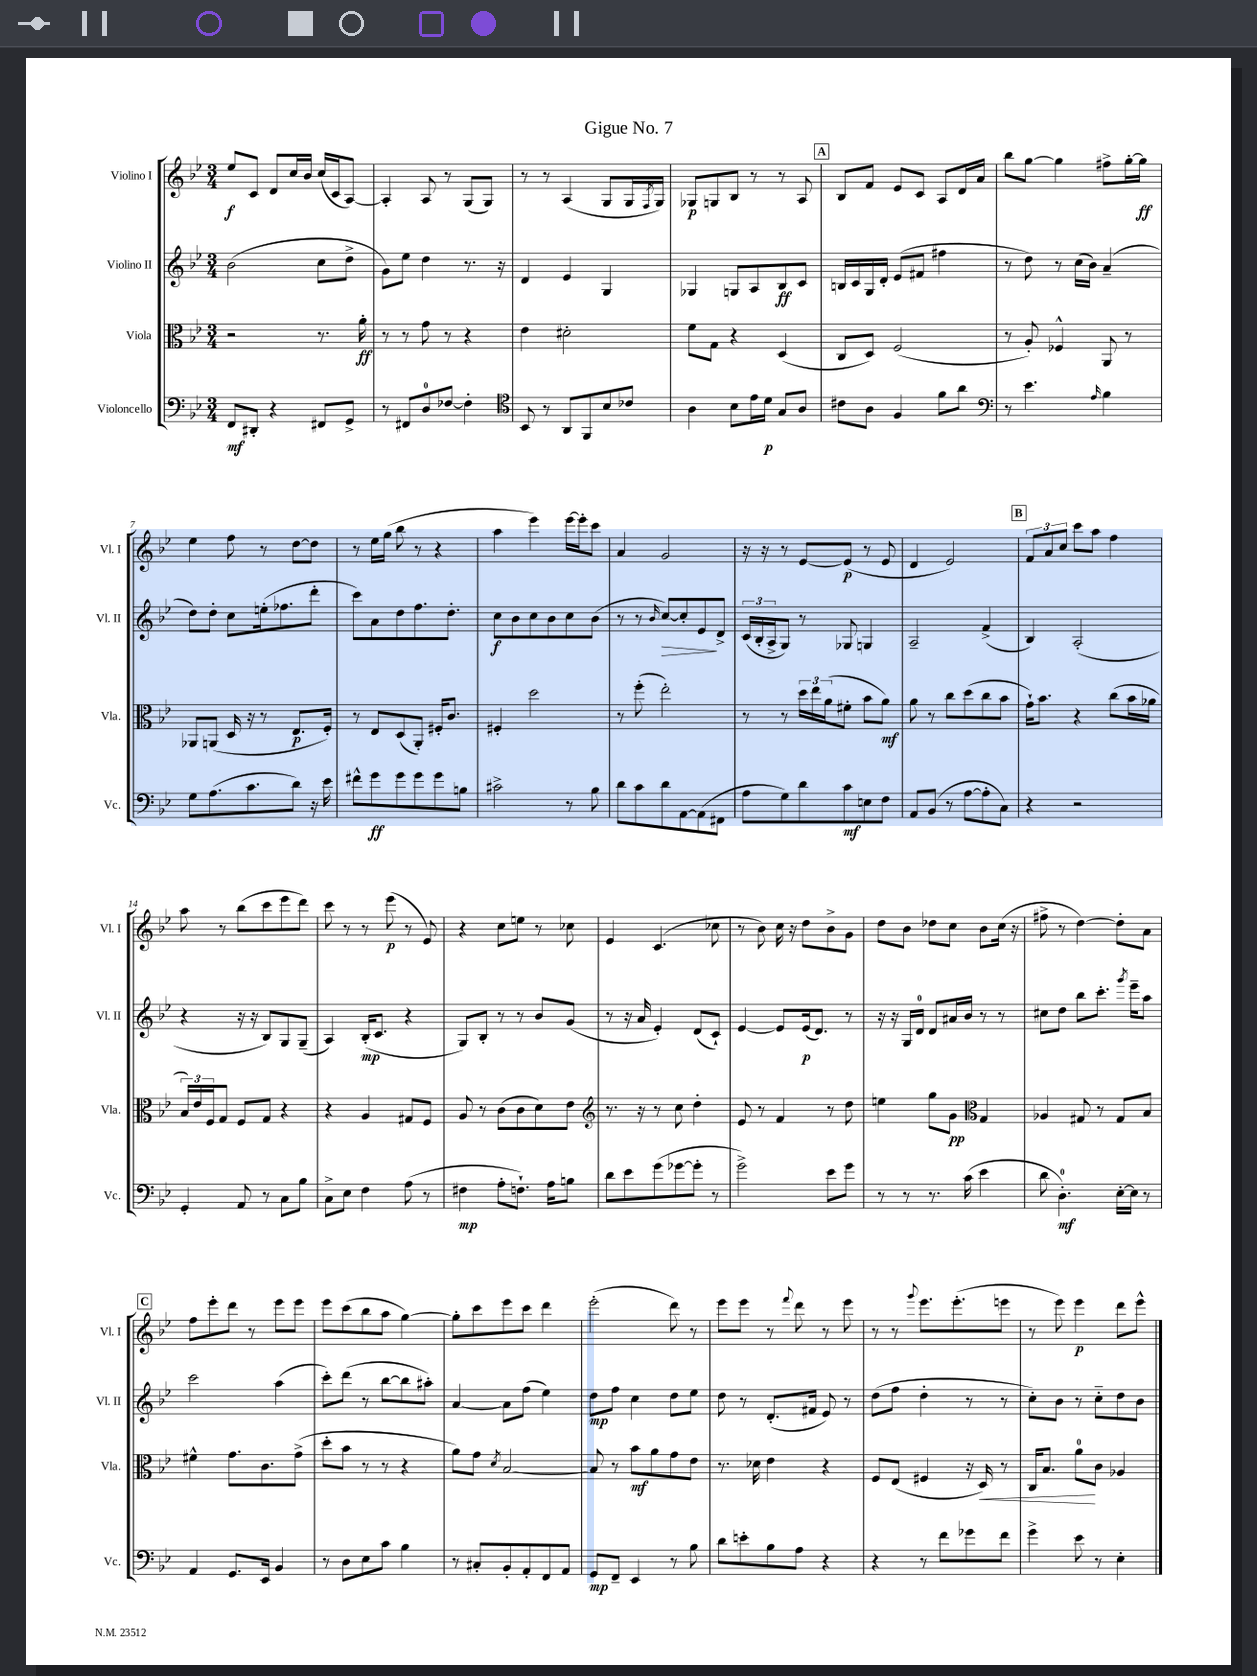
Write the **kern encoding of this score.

**kern	**kern	**kern	**kern
*staff4	*staff3	*staff2	*staff1
*clefF4	*clefC3	*clefG2	*clefG2
*k[b-e-]	*k[b-e-]	*k[b-e-]	*k[b-e-]
*M3/4	*M3/4	*M3/4	*M3/4
8FF	2r	(2b-	8ee-
8DD#'	.	.	8c
4r	.	.	8d
.	.	.	16cc
.	.	.	16b-
8FF#	8.r	8cc	(16cc
.	.	.	16c
8GG^	.	8dd^	[8A)
.	16a'	.	.
=	=	=	=
8r	8r	8g)	4A']
8FF#	8r	8ee-	.
8D	8g	4dd	8A
[8F-	8r	.	8r
4F-']	4r	8.r	(8G
.	.	.	8G)
.	.	16r	.
=	=	=	=
*clefC4	*	*	*
8BB-	4e-	4d	8r
8r	.	.	8r
8AA	2d#'	4e-	(4A
8FF	.	.	.
8B-	.	4G	8G
8c-	.	.	16G
.	.	.	8qF
.	.	.	16G)
=	=	=	=
4A	8f	4G-	8G-
.	8G	.	8G
8B-	4r	8G	8B-
16e-	.	8A	8r
16d	.	.	.
8G	(4D	8B-	8r
8A	.	8c	8A
=	=	=	=
8c#	8C	16B	8B-
.	.	16c	.
8A	8D)	16G	8f
.	.	16d'	.
4F	(2F	(8e-	8e-
.	.	8f#	8c
8f	.	4ff#	8A
8a	.	.	16d
.	.	.	16a
=	=	=	=
*clefF4	*	*	*
8r	8r	8r	8bb-
4.e-	8A')	8dd)	[8gg
.	4F-^^	8r	4gg]
.	.	(16cc	.
.	.	16b-)	.
16qqA	.	.	.
4B-	8AA	(4a~	8ff#^
.	8r	.	[16gg'
.	.	.	16gg]
=	=	=	=
8G	8AA-	8dd)	4ee-
(8.A	(8AA	8dd'	.
.	16D	8cc	8ff
8.c	16r	.	.
.	8r	(16ee'	8r
.	.	8.ff-	.
8d)	8.E-	.	[8dd
16r	.	8ddd'	8dd]
16e-	16F')	.	.
=	=	=	=
8f#^^	8r	8ccc)	8r
8g	8E-	8a	16ee-
.	.	.	(16gg
8g	(8D	8dd	8bb-
8g	8AA')	8.ff	8r
8g	16F#'	.	4r
.	8.c	8.dd'	.
8B	.	.	.
=	=	=	=
2c#^	4F#'	8cc	4aa
.	.	8b-	.
.	2dd	8cc	4eee-)
.	.	8b-	.
8r	.	8cc	[16eee-
.	.	.	16eee-']
8B-	.	(8b-	8ccc
=	=	=	=
8d	8r	8r	4a
8c	(8ff'	8r	.
.	.	16qqb-	.
8d	2ee-')	[8cc)	2g
[8AA	.	8cc']	.
(8AA]	.	8e-	.
8FF#	.	8d^	.
=	=	=	=
8A	8r	(24c	16r
.	.	24B-'	.
.	.	.	16r
.	.	24A^	.
8G)	8r	8G)	8r
8d	24dd	8r	[8e-
.	24ee-	.	.
.	(24a	.	.
8c	8f#'	8G-	(8e-]
8E	8b-	4G	8r
8F	8a)	.	8e-
=	=	=	=
8AA	8a	2A~	4d
(8BB-	8r	.	.
8r	8cc	.	2e-)
[8A	(8dd	.	.
8A']	8cc	(4f^	.
8C)	8b-	.	.
=	=	=	=
4r	16g`)	4B-)	12f
.	8.b-	.	.
.	.	.	12a
.	.	.	12cc
2r	4r	(2A'	8ccc
.	.	.	8aa
.	(8cc	.	4ff
.	16b-	.	.
.	16a-	.	.
=	=	=	=
4GG'	24B-)	4r	8aa
.	24e-	.	.
.	24F	.	.
.	8G	.	8r
8AA	8F	16r	(8bb-
.	.	16r	.
8r	8G	8B-)	8ccc
8C	4r	8G	8eee-
8B-	.	(8G~	8ddd)
=	=	=	=
8C^	4r	4A)	8ccc
8E-	.	.	8r
4F	4A	(16B-'	8r
.	.	8.c	.
.	.	.	(8eee-
(8A	8G#	4r	8r
8r	8F	.	8e-)
=	=	=	=
4F#	8A	8G)	4r
.	8r	8B-'	.
8A'	(8c	8r	8cc
8.F`)	8c	8r	8ee
.	8d)	8b-	8r
16A	.	.	.
8B	8e-	(8g	8cc-
=	=	=	=
*	*clefG2	*	*
8d	8.r	8r	4e-
8e-	.	16r	.
.	16r	16a	.
(8g	8r	4e-')	(4.c
[8g-	8cc	.	.
8g-']	4dd'	(8d	.
8r	.	8c`)	8cc-
=	=	=	=
2g^)	8e-	[4e-	8r
.	8r	.	8b-)
.	4f	8e-]	16cc
.	.	.	16r
.	.	(16e-	8dd
.	.	8.d)	.
8e-	8r	.	8b-^
8g	8dd	8r	8g
=	=	=	=
8r	4ee	16r	8dd
.	.	16r	.
8r	.	16G	8b-
.	.	16d	.
8.r	8gg	8d	8dd-
.	8g	16a#	8cc
(16c	.	16b-	.
*	*clefC3	*	*
4e-	4G	8r	8b-
.	.	8r	(16cc
.	.	.	16r
=	=	=	=
8d	4A-	8cc#	8ff#^
4.D')	.	8dd	8r
.	8G#	8bb-	[4dd)
.	8r	8.ccc'	.
[16E-'	8G#	.	8dd']
.	.	8qggg	.
16E-]	.	16eee-~	.
8r	8B-	8aa	8a
=	=	=	=
4AA	4f#^^	2ccc	8ff
.	.	.	8eee-'
8.GG	8.g	.	8ddd
.	.	.	8r
16EE-	8.c	.	.
4BB-	.	(4aa	8eee-
.	(8g^	.	8eee-
=	=	=	=
8r	8dd'	8ccc')	8eee-
8D	8b-	(8ddd	(8ccc
8E-	8r	8r	8bb-
8c	8r	[8bb-	8aa
4B-	4r	8bb-]	[4gg)
.	.	8aa#')	.
=	=	=	=
8r	8a)	[4a	8gg']
8C#'	8g	.	8ccc
.	8qd	.	.
8BB-'	[2B-	8a]	8eee-
8AA'	.	(8ff	8ccc
8FF	.	4ee-)	4ddd
8AA	.	.	.
=	=	=	=
8GG	8B-]	8dd	(2eee-'
8FF~	8r	8ff	.
4EE-	8b-	4cc	.
.	8a	.	.
8r	8g	8dd	8ddd)
8B-	8e-	8ee-	8r
=	=	=	=
8d	8.r	8dd	8eee-
8e'	.	8r	8eee-
.	16d-	.	.
8B-	4e-	(8.d'	8r
.	.	.	8qqfff
8A	.	.	8ddd
.	.	16f#	.
4r	4r	8e-)	8r
.	.	8r	8eee-
=	=	=	=
4r	8F	(8dd	8r
.	(8E-	8ff	8r
.	.	.	8qqggg
8r	4F#	4dd'	8.eee-
8f	.	.	.
.	.	.	(8.eee-'
8g-	16r	8r	.
.	16D)	.	.
8f	8r	8r	8eee
=	=	=	=
4g^	16C	8cc')	8r
.	8.B-	.	.
.	.	8b-	8eee-)
8e-	8a	8r	4eee-
8r	8c	8cc'~	.
4E-'	4A-	8dd	8ddd
.	.	8b-	8eee-^^
==	==	==	==
*-	*-	*-	*-
